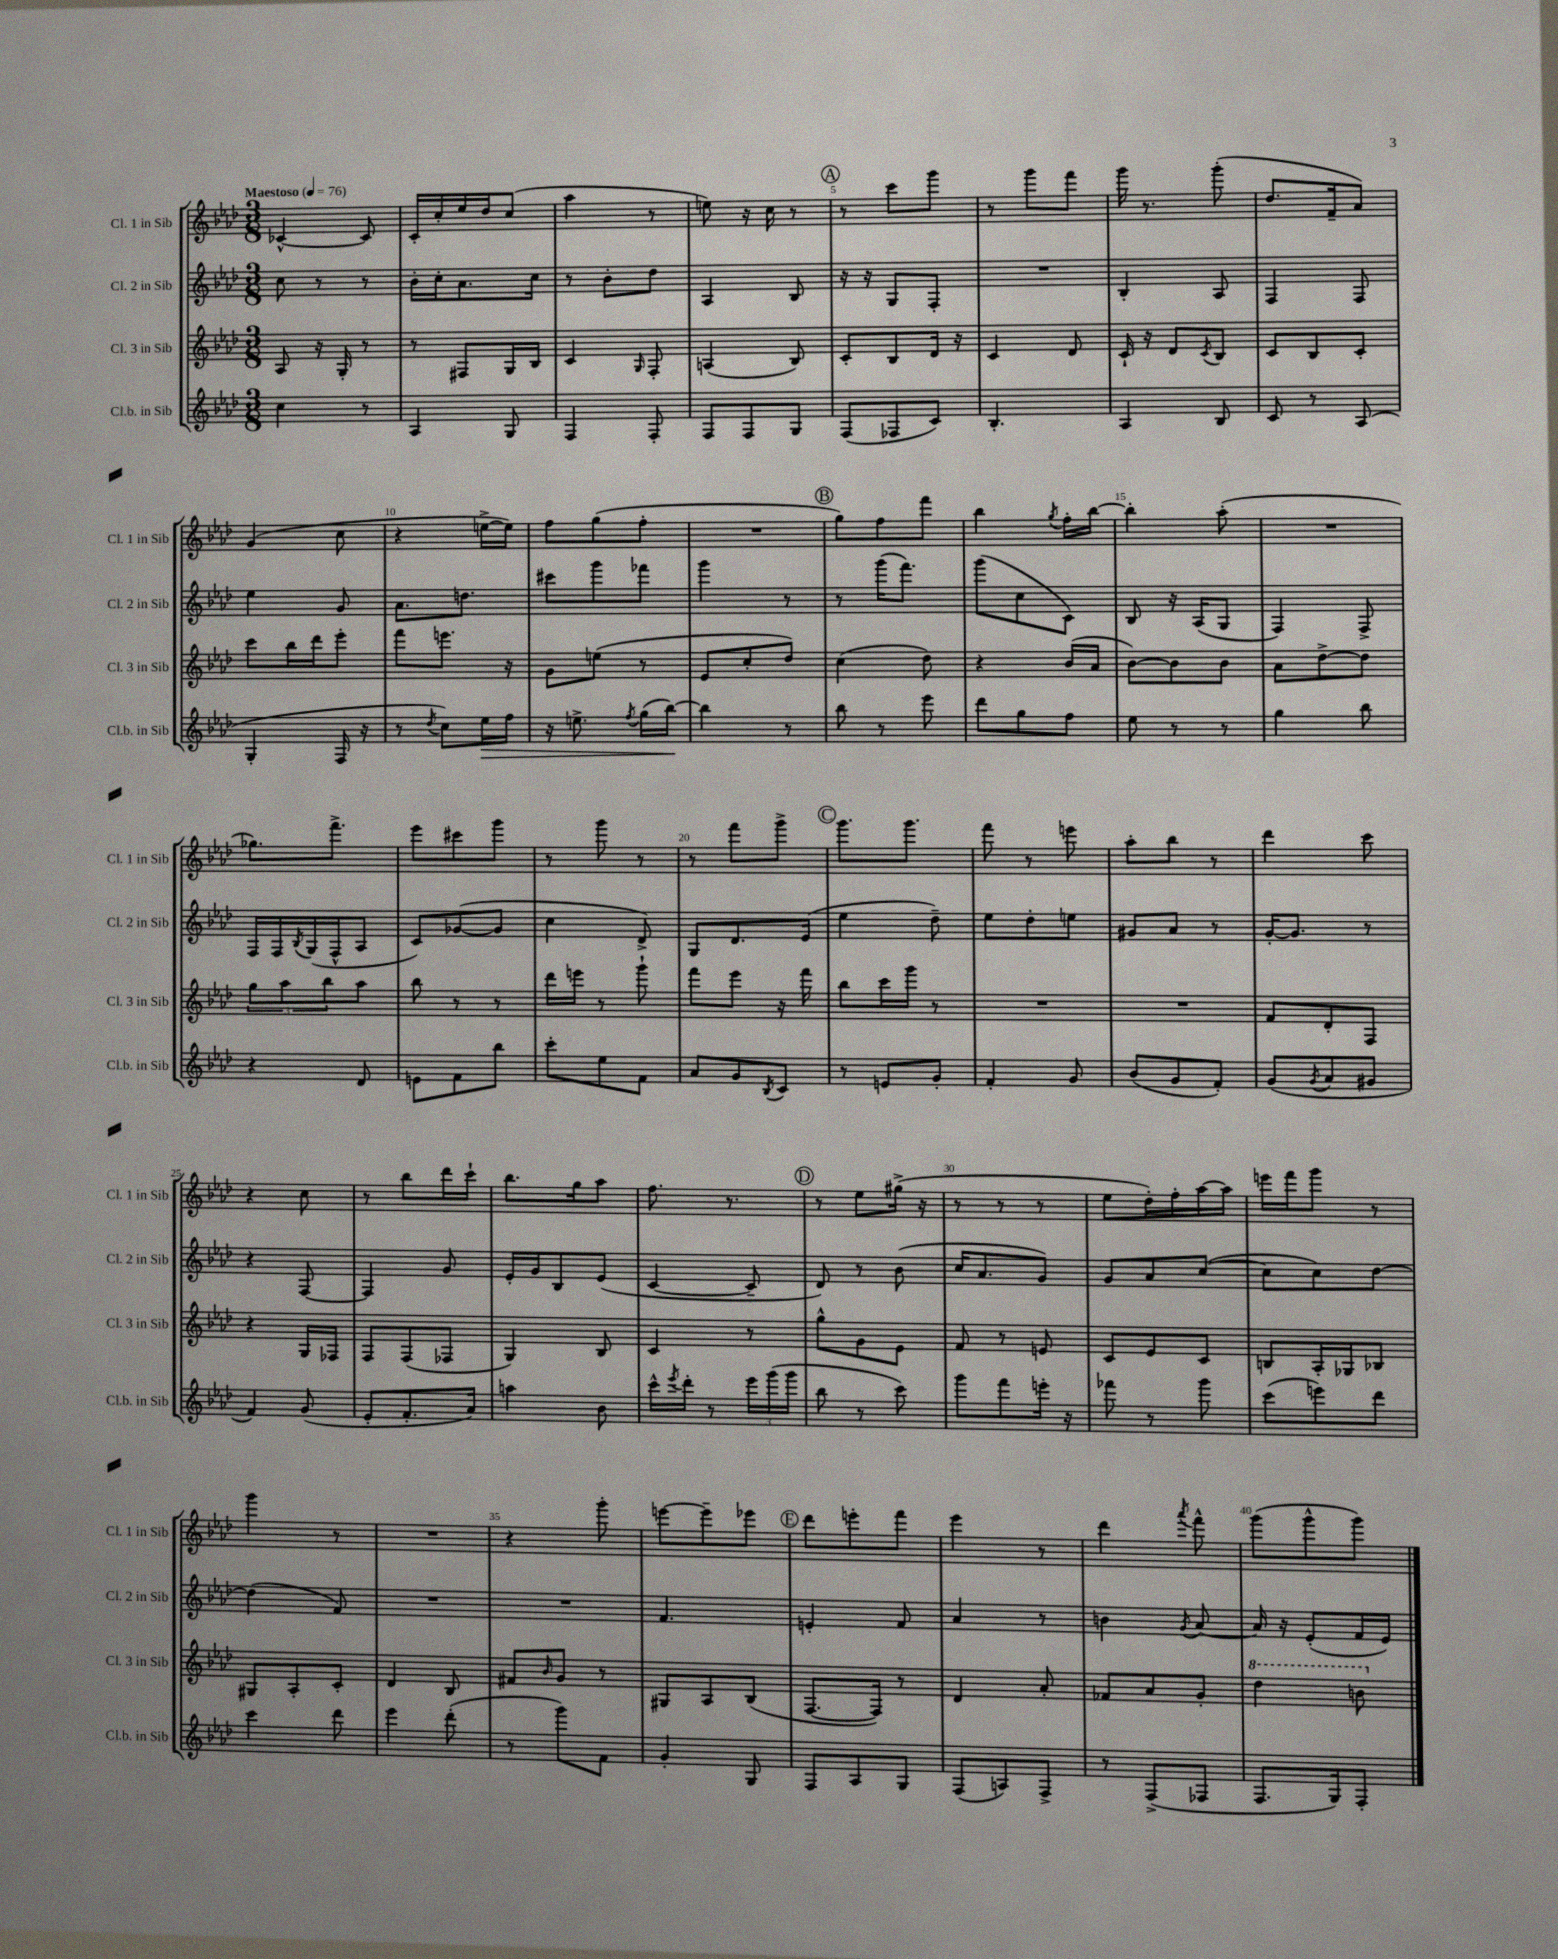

**kern	**kern	**kern	**kern
*staff4	*staff3	*staff2	*staff1
*clefG2	*clefG2	*clefG2	*clefG2
*k[b-e-a-d-]	*k[b-e-a-d-]	*k[b-e-a-d-]	*k[b-e-a-d-]
*M3/8	*M3/8	*M3/8	*M3/8
*MM76	*MM76	*MM76	*MM76
4cc\	8A-/	8cc\	[4c-^^/
.	16r	8r	.
.	16G'/	.	.
8r	8r	8r	8c-/]
=	=	=	=
4A-/	8r	16b-'\LL	16c'/LL
.	.	16cc'\J	16cc'/
.	8F#/L	8.a-\	16ee-/
.	.	.	16dd-/J
8G/	16G/L	.	(8cc/J
.	16B-/JJ	16cc\Jk	.
=	=	=	=
4F/	4c/	8r	4aa-\
.	.	8b-'\L	.
.	16qqG/	.	.
8F'/	8F'/	8dd-\J	8r
=	=	=	=
8F/L	(4A/	4A-/	8ee\)
8F/	.	.	16r
.	.	.	16cc\
8G/J	8B-/)	8B-/	8r
=	=	=	=
(8F/L	8c'/L	16r	8r
.	.	16r	.
8F-/	8B-/	8G/L	8ccc\L
8c/J)	16d-/Jk	8F'/J	8ggg\J
.	16r	.	.
=	=	=	=
4.B-'/	4c/	4.r	8r
.	.	.	8ggg\L
.	8d-/	.	8fff\J
=	=	=	=
4A-/	16c`/	4B-'/	16ggg\
.	16r	.	8.r
.	8d-/L	.	.
.	8qc/	.	.
8B-/	8B-/J	8A-/	(8ggg'\
=	=	=	=
8c/	8c/L	4F/	8.dd-/L
8r	8B-/	.	.
.	.	.	16f~/k
(8A-/	8c'/J	8F/	8a-/J)
=	=	=	=
4G'/	8ccc\L	4ee-\	(4g/
.	16bb-\L	.	.
.	16ddd-\J	.	.
16F/	8eee-'\J	8g/	8cc\
16r	.	.	.
=	=	=	=
8r	8fff\L	8.a-\L	4r
8qdd-/	.	.	.
8cc\L)	8.eee\J	.	.
.	.	8.dd\J	.
16ee-\L	.	.	[16ee^\LL
16ff\JJ	16r	.	16ee\]JJ)
=	=	=	=
16r	8g\L	8ccc#\L	8ff\L
8.ee^\	.	.	.
.	(8ee\J	8ggg\	(8gg\
8qff/	.	.	.
(16gg\LL	8r	8fff-\J	8ff'\J
[16bb-\JJ)	.	.	.
=	=	=	=
4bb-\]	8e-/L	4ggg\	4.r
.	8cc'/	.	.
8r	8dd-/J)	8r	.
=	=	=	=
8bb-\	(4cc\	8r	8gg\L)
8r	.	(16ggg\LK	8ff\
.	.	8.fff\J)	.
8eee-\	8dd-\)	.	8fff\J
=	=	=	=
8ddd-\L	4r	(8ggg\L	4bb-\
8gg\	.	8cc\	.
.	.	.	8qgg/
8ff\J	(16b-/LL	8c\J)	16ff'\LL
.	16a-/JJ	.	[16bb-\JJ
=	=	=	=
8ee-\	[8b-\L)	8B-/	4bb-'\]
8r	8b-\]	16r	.
.	.	(16A-/LK	.
8r	8b-\J	8G/J	(8aa-'\
=	=	=	=
4gg\	8a-\L	4F/)	4.r
.	[8dd-^\	.	.
8bb-\	8dd-\]J	8F^/	.
=	=	=	=
4r	12gg\L	16F/LL	8.gg-\L)
.	.	16F/	.
.	12aa-\	.	.
.	.	8qB-/	.
.	.	(16G/	.
.	12bb-\	.	.
.	.	16F^^/J	8.fff^\J
8d-/	8aa-\J	8A-/J	.
=	=	=	=
8e\L	8bb-\	8c/L)	8eee-\L
8f\	8r	([8g-/	8ccc#\
8bb-\J	8r	8g-/]J	8ggg\J
=	=	=	=
8ccc'\L	16ddd-\LL	4cc\	8r
.	16eee\JJ	.	.
8ee-\	8r	.	8ggg\
8f\J	8ggg`\	8d-^/)	8r
=	=	=	=
8a-/L	8fff\L	8G/L	8r
8g/	8eee-\J	8.d-/	8fff\L
8qB-/	.	.	.
8c/J	16r	.	8ggg^\J
.	16fff\	(16e-/Jk	.
=	=	=	=
8r	8bb-\L	4ee-\	8.ggg\L
8e/L	16ccc\L	.	.
.	16ggg\JJ	.	8.ggg\J
8g'/J	8r	8dd-~\)	.
=	=	=	=
4f'/	4.r	8ee-\L	8fff\
.	.	8dd-'\	8r
8g/	.	8ee\J	8eee\
=	=	=	=
(8b-/L	4.r	8g#/L	8aa-'\L
8g/	.	8a-/J	8bb-\J
8f'/J)	.	8r	8r
=	=	=	=
(8g/L	8f/L	[16g'/LK	4ddd-\
.	.	8.g/]J	.
8qg/	.	.	.
8a-/	8d-'/	.	.
8g#/J	8F/J	8r	8ccc\
=	=	=	=
4f/)	4r	4r	4r
(8g/	16G/LL	[8F/	8cc\
.	16F-/JJ	.	.
=	=	=	=
8e-'/L	8F/L	4F/]	8r
8.f'/	(8F/	.	8bb-\L
.	8F-/J	8g/	16ddd-\L
16a-/Jk)	.	.	16ccc`\JJ
=	=	=	=
4aa\	4G/)	16e-'/LL	8.bb-\L
.	.	16g/J	.
.	.	8B-/	.
.	.	.	16gg\k
8b-\	8B-/	(8e-/J	8aa-\J
=	=	=	=
16ccc^^\LL	4c/	[4c/	8.ff\
8qeee-/	.	.	.
16ddd-'\JJ	.	.	.
8r	.	.	.
.	.	.	8.r
24eee-\LL	8r	8c~/]	.
(24ggg\	.	.	.
24ggg\JJ	.	.	.
=	=	=	=
8bb-\	8gg^^\L	8d-/)	8r
8r	8g\	8r	8ee-\L
8ccc\)	8e-\J	(8b-\	(16gg#^\Jk
.	.	.	16r
=	=	=	=
8ggg\L	8f/	16cc/LK	8r
.	.	8.a-/	.
8fff\	8r	.	8r
16eee'\Jk	8e/	8g/J)	8r
16r	.	.	.
=	=	=	=
8fff-\	8c/L	8g/L	8ee-\L
8r	8e-/	8a-/	16dd-'\L)
.	.	.	16ff'\
8ggg\	8c/J	([8cc/J	[16aa-\
.	.	.	16aa-\]JJ
=	=	=	=
(8ccc\L	8B/L	8cc\]L	16eee\LL
.	.	.	16fff\J
8eee\)	16A-'/L	8cc\)	8ggg\J
.	16G-/J	.	.
8ddd-\J	8B-/J	[8dd-\J	8r
=	=	=	=
4ccc\	8G#/L	(4dd-\]	4ggg\
.	8A-'/	.	.
8ddd-\	8c'/J	8f/)	8r
=	=	=	=
4eee-\	4d-/	4.r	4.r
(8ddd-'\	8B-/	.	.
=	=	=	=
8r	8f#/L	4.r	4r
.	16qqb-/	.	.
8ggg\L)	8g/J	.	.
8f\J	8r	.	8ggg'\
=	=	=	=
4g'/	8G#/L	4.f/	[8eee\L
.	8A-/	.	8eee~\]
8G/	(8B-/J	.	8eee-\J
=	=	=	=
8F/L	[8.F/L	4e'/	8ddd-\L
8A-/	.	.	8eee'\
.	16F/]Jk)	.	.
8G/J	8r	8f/	8fff\J
=	=	=	=
(8F/L	4d-/	4a-/	4eee-\
8A/)	.	.	.
8F^/J	8a-'/	8r	8r
=	=	=	=
8r	8f-/L	4b\	4ddd-\
(8F^/L	8a-/	.	.
.	.	8qg/	8qaaa-/
8F-/J	8g'/J	[8a-/	8fff^^\
=	=	=	=
8.F/L	4ddd-\	16a-/]	(8ggg\L
.	.	16r	.
.	.	(8e-'/L	8ggg^^\
16G/k)	.	.	.
8F'/J	8bb\	16f/L	8ggg\J)
.	.	16e-/JJ)	.
==	==	==	==
*-	*-	*-	*-
